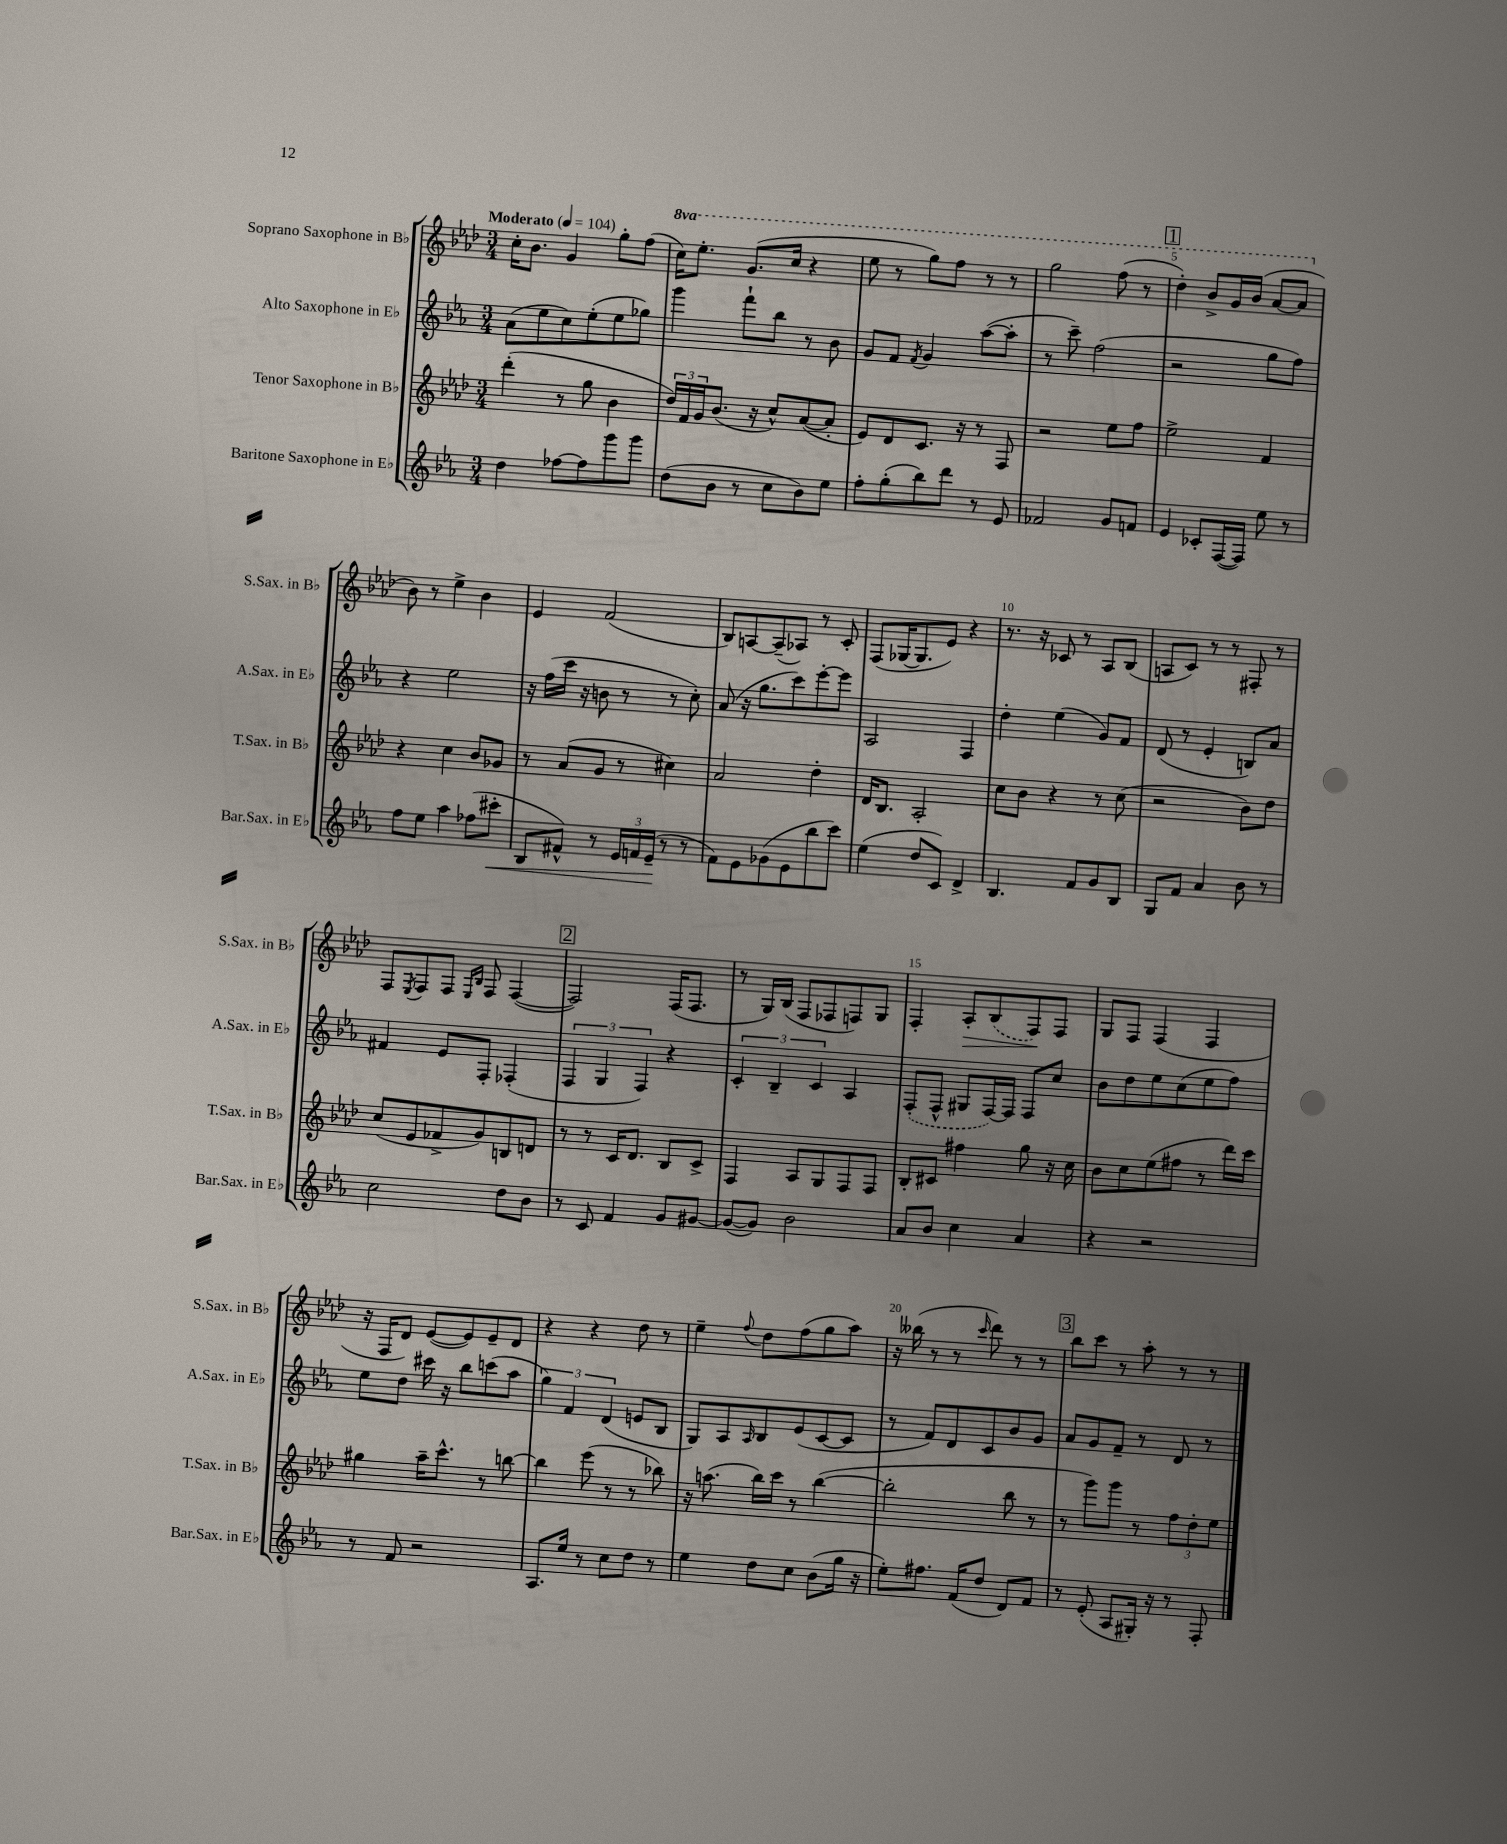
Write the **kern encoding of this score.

**kern	**kern	**kern	**kern
*staff4	*staff3	*staff2	*staff1
*clefG2	*clefG2	*clefG2	*clefG2
*k[b-e-a-]	*k[b-e-a-d-]	*k[b-e-a-]	*k[b-e-a-d-]
*M3/4	*M3/4	*M3/4	*M3/4
*MM104	*MM104	*MM104	*MM104
4dd\	(4ddd-'\	(8a-\L	16cc'\LK
.	.	.	8.b-\J
.	.	8ee-\	.
[8ff-\L	8r	8cc\)	4g/
8ff-\]	8gg\	(8ee-'\	.
8ggg\	4b-\	8ee-\	8gg'\L
8ggg\J	.	8gg-\J)	(8ff\J
=	=	=	=
(8dd\L	24dd-/LL)	4ggg\	16ccc\LK)
.	24f/	.	.
.	.	.	8.eee-'\J
.	24g/J	.	.
8b-\J	(8.b-/J	.	.
8r	.	8fff`\L	(8.gg/L
.	16r	.	.
8cc\L	8cc^^/L)	8bb-\J	.
.	.	.	16ccc/Jk
8b-\)	([8a-/	8r	4r
8ee-\J	8a-'/]J	8b-\	.
=	=	=	=
8ff'\L	8e-/L)	8g/L	8eee-\
(8gg'\	8d-/	8f/J	8r
.	.	8qf/	.
8bb-\)	8.c/J	4g/	8ggg\L)
8ddd\J	.	.	8fff\J
.	16r	.	.
8r	8r	([8aa-\L	8r
8e-/	8F/	8aa-'\]J	8r
=	=	=	=
2f-/	2r	8r	2ggg\
.	.	8ccc~\)	.
.	.	(2ff\	.
8g/L	8ee-\L	.	(8fff\
8f/J	8ff\J	.	8r
=	=	=	=
4e-/	2ee-^\	2r	4ddd-'\)
8c-'/L	.	.	8bb-^/L
([16F/L	.	.	16gg/L
16F/]JJ)	.	.	(16bb-/JJ
8ee-\	4f/	8gg\L	[8aa-/L
8r	.	8ff\J)	8aa-/]J
=	=	=	=
8ff\L	4r	4r	8b-\)
8ee-\J	.	.	8r
4aa-\	4cc\	2ee-\	4ee-^\
(8ff-\L	8b-/L	.	4b-\
8ccc#'\J	8g-/J	.	.
=	=	=	=
8B-/L	8r	16r	4e-/
.	.	(16ff\LL	.
8f#^^/J)	(8a-/L	16ccc\JJ	.
.	.	16r	.
8r	8g/J	8b\	(2f/
24e-/LL	8r	8r	.
24f/	.	.	.
(24e-~/JJ	.	.	.
8r	4cc#\)	8r	.
8r	.	8cc'\)	.
=	=	=	=
8f\L)	2a-/	(8a-/	8B-/L)
8e-\	.	16r	[8A/
.	.	8.gg\L	.
(8g-\	.	.	(8A~/]
8e-\	.	8ccc\)	8A-/J)
8bb-\	4dd-'\	[8eee-'\	8r
8ccc\J)	.	8eee-\]J	8c'/
=	=	=	=
(4ee-\	16d-/LK	2A-/	(8F/L
.	8.B-/J	.	.
.	.	.	[16G-/K
.	.	.	8.G-/]
8dd/L	2A-'/	.	.
8c/J)	.	.	8e-/J)
4d^/	.	4F/	4r
=	=	=	=
4.B-/	8cc\L	4dd'\	8.r
.	8b-\J	.	.
.	.	.	16r
.	4r	(4ee-\	8c-/
8f/L	.	.	8r
8g/	8r	8g/L)	8A-/L
8B-/J	(8cc\	8f/J	(8B-/J
=	=	=	=
8G/L	2r	(8d/	8A/L
8f/J	.	8r	8c/J)
4a-/	.	4e-'/	8r
.	.	.	8r
8b-\	8b-\L)	8B/L)	8F#'/
8r	8dd-\J	8a-/J	8r
=	=	=	=
2cc\	(8cc/L	4f#/	8F/L
.	.	.	8qE-/
.	8e-/	.	8F/
.	8f-^/	8e-/L	8F/J
.	.	.	16qqE-/LL
.	.	.	16qqB-/JJ
.	8g/)	8F'/J	8F/
8dd\L	8B/	(4F-'/	([4F/
8b-\J	8d/J	.	.
=	=	=	=
8r	8r	6F/	2F/])
8c/	8r	.	.
.	.	6G/	.
4f/	16c/LK	.	.
.	8.d-/J	.	.
.	.	6F/)	.
8g/L	8B-/L	4r	(16F/LK
.	.	.	8.F/J
[8g#/J	8c^/J	.	.
=	=	=	=
(8g#/_L	4F/	6c'/	8r
8g#/]J)	.	.	16G/LL)
.	.	6B-~/	.
.	.	.	(16B-/JJ
2b-\	8A-/L	.	8F/L
.	.	6c/	.
.	8G/	.	8F-/
.	8F/	4A-/	8F/)
.	8F/J	.	8G/J
=	=	=	=
8a-/L	8B-'/L	(8F'/L	4F'/
8b-/J	8c#/J	8F^^/J	.
4cc\	4ff#\	8G#/L	8A-'/L
.	.	[16F/L)	(8B-/
.	.	16F/]JJ	.
4a-/	8gg\	8F/L	8F/)
.	16r	8cc/J	8F/J
.	16cc\	.	.
=	=	=	=
4r	8b-\L	8b-\L	8G/L
.	8cc\	8dd\	8F/J
2r	(8ee-\	8ee-\	(4F/
.	8ff#\J	(8cc\	.
.	8r	8ee-\	4F/
.	16ddd-\LL)	8ff\J)	.
.	16ccc\JJ	.	.
=	=	=	=
8r	4gg#\	8ee-\L	16r
.	.	.	16F/LK
8f/	.	8dd\J	8d-/J)
2r	16aa-~\LK	16ccc#\	([8e-/L
.	8.ccc^^\J	16r	.
.	.	8bb-\L	8e-/])
.	8r	(8ccc\	8e-~/
.	[8bb\	8aa-\J	8d-/J
=	=	=	=
8.A-/L	4bb\]	6gg\)	4r
.	.	6f/	.
16ee-/Jk	.	.	.
8r	(8eee-\	.	4r
.	.	(6d/	.
8cc\L	8r	.	.
8dd\J	8r	8e/L	8dd-\
8r	8bb-\)	8B-/J	8r
=	=	=	=
4ee-\	16r	8G/L)	4ee-~\
.	(8.aa\	.	.
.	.	8A-/	.
.	.	16qqA-/	8qqff/
8dd\L	16bb-\LL)	8B-/	8dd-\L
.	16ccc\JJ	.	.
8cc\J	8r	(8e-/	(8ff\
(8b-\L	([4bb-\	[8c/	8gg\
16gg\Jk	.	8c/]J	8aa-\J)
16r	.	.	.
=	=	=	=
8ee-'\L)	2bb-'\]	8r	16r
.	.	.	(16bb--\
8.ff#\J	.	8f/L)	8r
.	.	8d/	8r
(16f/LK	.	.	.
.	.	.	16qqccc/
8dd/J	.	8c/	8ddd-\)
8d/L)	8bb-\	8b-/	8r
8f/J	8r	8g/J	8r
=	=	=	=
8r	8r	8a-/L	8bb-\L
(8e-'/	8ggg\L)	8g/	8ccc\J
8A-/L	8ggg\J	8f~/J	8r
16G#'/Jk)	8r	8r	8aa-'\
16r	.	.	.
8r	12ff\L	8d/	8r
.	12dd-'\	.	.
8F'/	.	8r	8r
.	12ee-\J	.	.
==	==	==	==
*-	*-	*-	*-
